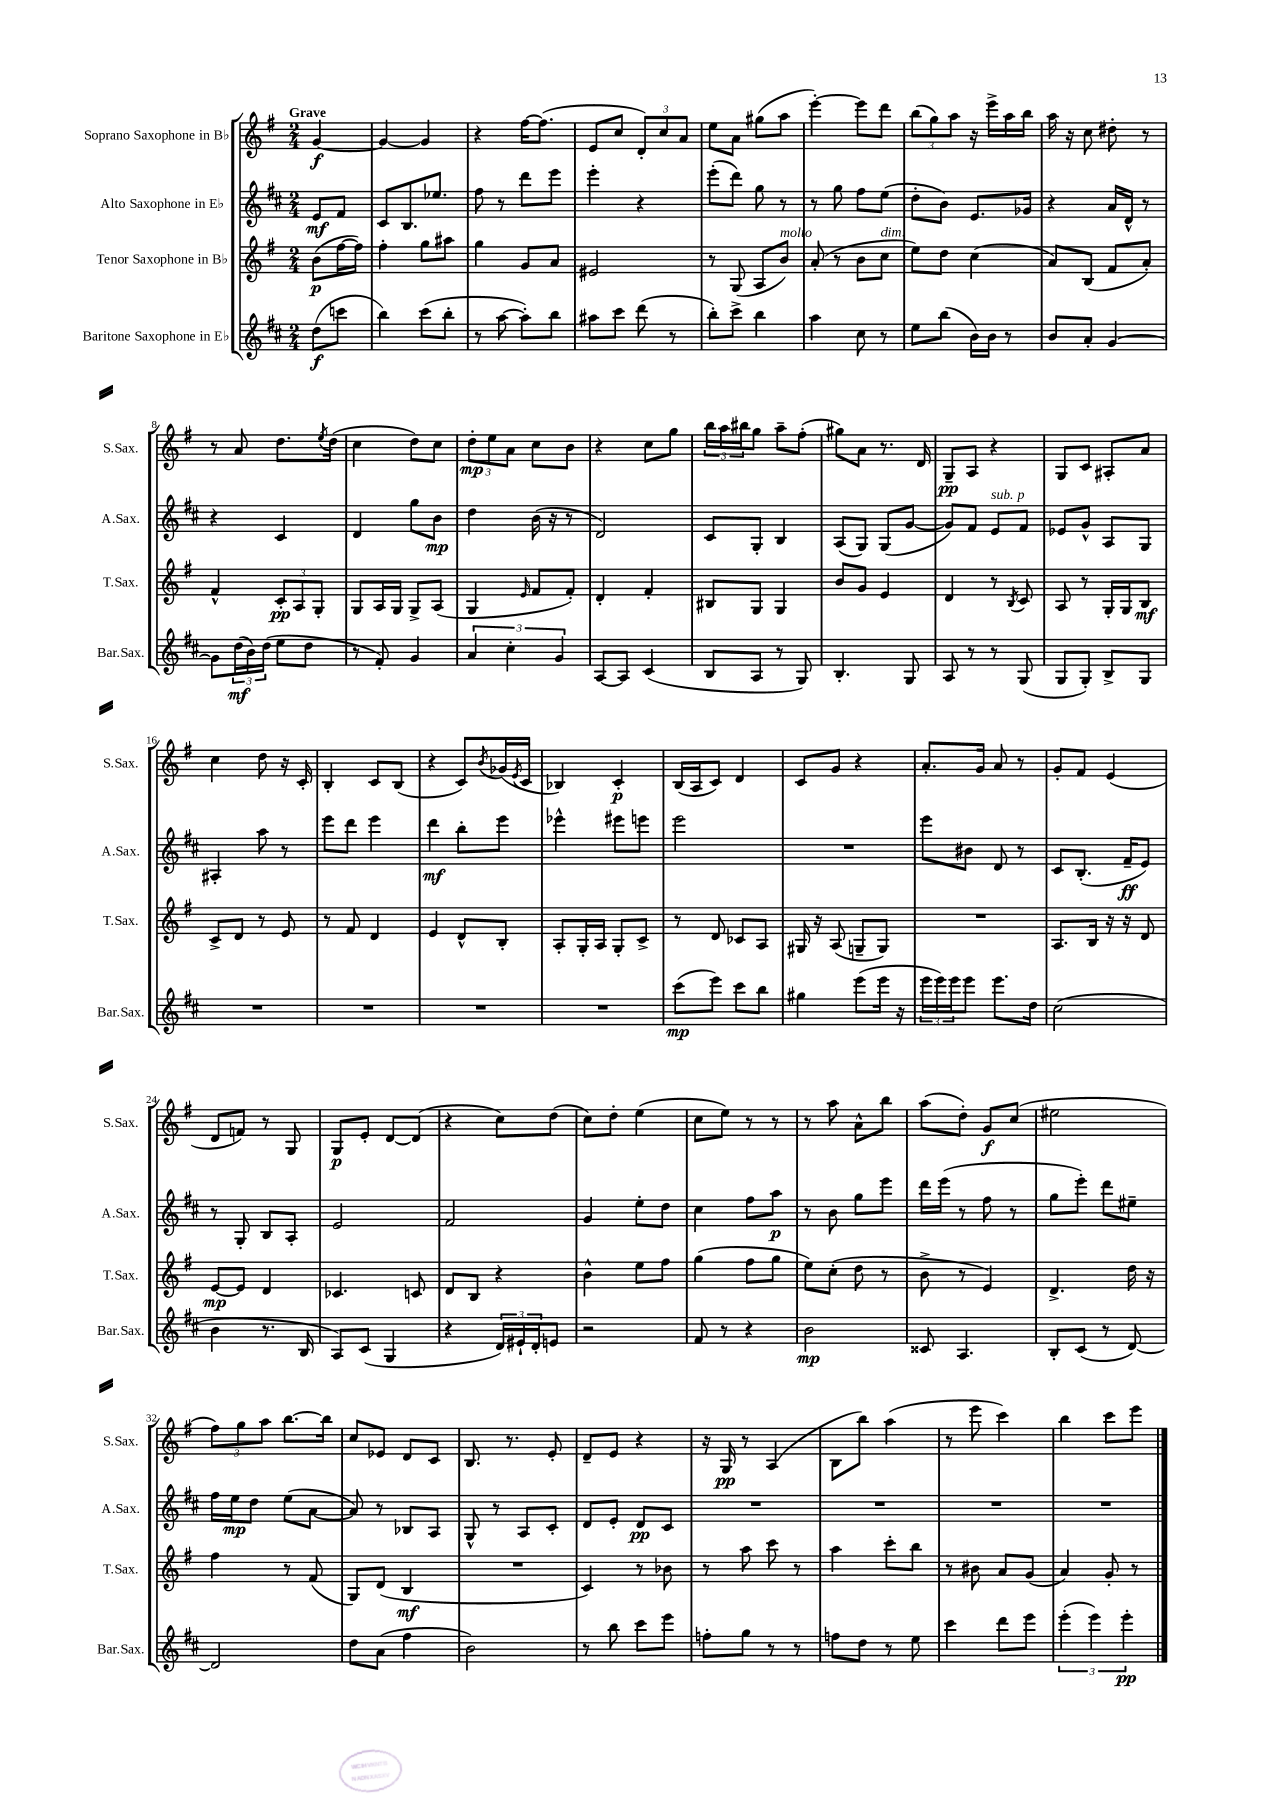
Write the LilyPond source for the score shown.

<<
\new StaffGroup <<
\new Staff = "s0" \with { instrumentName = "Soprano Saxophone in Bb" shortInstrumentName = "S.Sax." } {
    \clef treble \key g \major \numericTimeSignature \time 2/4 \partial 4 \tempo "Grave"
    g'4~\f |
    g'4~ g'4 |
    r4 fis''16~ fis''8.( |
    e'8 c''8 \tuplet 3/2 { d'8-.) c''8 a'8 } |
    e''8 a'8 gis''8( a''8 |
    e'''4~-.) e'''8 d'''8 |
    \tuplet 3/2 { b''8( g''8) a''8 } r16 e'''16-> a''16 b''16 |
    a''16 r16 c''8 dis''8-. r8 |
    r8 a'8 d''8. \acciaccatura { e''8 } d''16( |
    c''4 d''8) c''8 |
    \tuplet 3/2 { d''8-.\mp e''8 a'8 } c''8 b'8 |
    r4 c''8 g''8 |
    \tuplet 3/2 { b''16 a''16 bis''16 } g''8 a''8-- fis''8-.( |
    gis''8) a'8 r8. d'16 |
    g8--\pp a8 r4 |
    g8 c'8 ais8-. a'8 |
    c''4 d''8 r16 c'16-. |
    b4-. c'8 b8( |
    r4 c'8) \acciaccatura { b'8 } ges'16( \acciaccatura { e'8 } c'16 |
    bes4) c'4-.\p |
    b16( a16 c'8) d'4 |
    c'8 g'8 r4 |
    a'8.-. g'16 a'8 r8 |
    g'8-. fis'8 e'4( |
    d'8 f'8) r8 g8 |
    g8\p e'8-. d'8~ d'8( |
    r4 c''8) d''8( |
    c''8) d''8-. e''4( |
    c''8 e''8) r8 r8 |
    r8 a''8 a'8-^ b''8 |
    a''8( d''8-.) g'8\f c''8( |
    eis''2 |
    \tuplet 3/2 { fis''8) g''8 a''8 } b''8.~ b''16 |
    c''8 ees'8 d'8 c'8 |
    b8. r8. e'8-. |
    d'8-- e'8 r4 |
    r16 g16\pp r8 a4( |
    b8 b''8) a''4( |
    r8 e'''8 c'''4) |
    b''4 c'''8 e'''8 \bar "|." |
}
\new Staff = "s1" \with { instrumentName = "Alto Saxophone in Eb" shortInstrumentName = "A.Sax." } {
    \clef treble \key d \major \numericTimeSignature \time 2/4 \partial 4
    e'8\mf fis'8 |
    cis'8 b8. ees''8. |
    fis''8 r8 d'''8 e'''8 |
    e'''4-. r4 |
    e'''8-.( d'''8) g''8 r8 |
    r8 g''8 fis''8 e''8( |
    d''8-. b'8) e'8. ges'16 |
    r4 a'16 d'16-^ r8 |
    r4 cis'4 |
    d'4 g''8 b'8\mp |
    d''4 b'16( r16 r8 |
    d'2) |
    cis'8 g8-. b4 |
    a8( g8) g8( g'8~ |
    g'8) fis'8 e'8^\markup { \italic "sub. p" } fis'8 |
    ees'8 g'8-^ a8 g8 |
    ais4-. a''8 r8 |
    e'''8 d'''8 e'''4 |
    d'''4\mf b''8-. e'''8 |
    ees'''4-^ eis'''8 e'''8 |
    e'''2 |
    R2 |
    e'''8 bis'8 d'8 r8 |
    cis'8 b8.-.( fis'16--\ff e'8) |
    r8 g8-. b8 a8-. |
    e'2 |
    fis'2 |
    g'4 e''8-. d''8 |
    cis''4 fis''8 a''8\p |
    r8 b'8 g''8 e'''8 |
    d'''16 e'''16( r8 fis''8 r8 |
    g''8 e'''8-.) d'''8 eis''8-- |
    fis''16 e''16\mp d''8 e''8( a'8~ |
    a'8) r8 bes8 a8 |
    g8-^ r8 a8 cis'8-. |
    d'8 e'8-. d'8\pp cis'8 |
    R2 |
    R2 |
    R2 |
    R2 \bar "|." |
}
\new Staff = "s2" \with { instrumentName = "Tenor Saxophone in Bb" shortInstrumentName = "T.Sax." } {
    \clef treble \key g \major \numericTimeSignature \time 2/4 \partial 4
    b'8\p( fis''16~ fis''16) |
    fis''4-. g''8 ais''8 |
    g''4 g'8 a'8 |
    eis'2 |
    r8 g8( a8 b'8^\markup { \italic "molto" }) |
    a'8-.( r8 b'8 c''8^\markup { \italic "dim." } |
    e''8) d''8 c''4( |
    a'8) b8( fis'8 a'8-.) |
    fis'4-^ \tuplet 3/2 { c'8-.\pp a8 g8-. } |
    g8 a16 g16 g8-> a8( |
    g4 \grace { e'16 } fis'8 fis'8-.) |
    d'4-. fis'4-. |
    bis8 g8 g4 |
    b'8 g'8 e'4 |
    d'4 r8 \acciaccatura { b8 } c'8 |
    a8 r8 g16-. g16 b8\mf |
    c'8-> d'8 r8 e'8 |
    r8 fis'8 d'4 |
    e'4 d'8-^ b8-. |
    a8-. g16-. a16 g8-. c'8-> |
    r8 d'8 ces'8 a8 |
    gis16 r16 a8( g8-- g8) |
    R2 |
    a8. b16 r16 r16 d'8 |
    e'8~\mp e'8 d'4 |
    ces'4. c'8 |
    d'8 b8 r4 |
    b'4-^ e''8 fis''8 |
    g''4( fis''8 g''8 |
    e''8) c''8-.( d''8 r8 |
    b'8-> r8 e'4) |
    d'4.-> d''16 r16 |
    fis''4 r8 fis'8( |
    g8) d'8( b4\mf |
    R2 |
    c'4) r8 bes'8 |
    r8 a''8 c'''8 r8 |
    a''4 c'''8-. b''8 |
    r8 bis'8 a'8 g'8( |
    a'4) g'8-. r8 \bar "|." |
}
\new Staff = "s3" \with { instrumentName = "Baritone Saxophone in Eb" shortInstrumentName = "Bar.Sax." } {
    \clef treble \key d \major \numericTimeSignature \time 2/4 \partial 4
    d''8\f( c'''8 |
    b''4) cis'''8( b''8-. |
    r8 a''8~ a''8-.) b''8 |
    ais''8 cis'''8 d'''8( r8 |
    b''8-.) cis'''8-> b''4 |
    a''4 cis''8 r8 |
    e''8 b''8( b'16) b'16 r8 |
    b'8 a'8-. g'4~ |
    g'8 \tuplet 3/2 { d''16\mf( b'16) d''16( } e''8 d''8 |
    r8 fis'8-.) g'4 |
    \tuplet 3/2 { a'4 cis''4-. g'4 } |
    a8~ a8 cis'4( |
    b8 a8 r8 g8) |
    b4.-. g8 |
    a8 r8 r8 g8( |
    g8 g8-.) b8-> g8 |
    R2 |
    R2 |
    R2 |
    R2 |
    cis'''8\mp( e'''8) cis'''8 b''8 |
    gis''4 e'''8( e'''16 r16 |
    \tuplet 3/2 { e'''16 e'''16) e'''16 } e'''8 e'''8. d''16 |
    cis''2( |
    b'4 r8. b16 |
    a8) cis'8( g4 |
    r4 \tuplet 3/2 { d'16) eis'16-! d'16-. } e'8 |
    r2 |
    fis'8 r8 r4 |
    b'2\mp |
    cisis'8 a4. |
    b8-. cis'8( r8 d'8~) |
    d'2 |
    d''8 a'8( fis''4 |
    b'2) |
    r8 b''8 cis'''8 e'''8 |
    f''8-. g''8 r8 r8 |
    f''8 d''8 r8 e''8 |
    cis'''4 d'''8 e'''8 |
    \tuplet 3/2 { e'''4-.( e'''4) e'''4-.\pp } \bar "|." |
}
>>
>>
